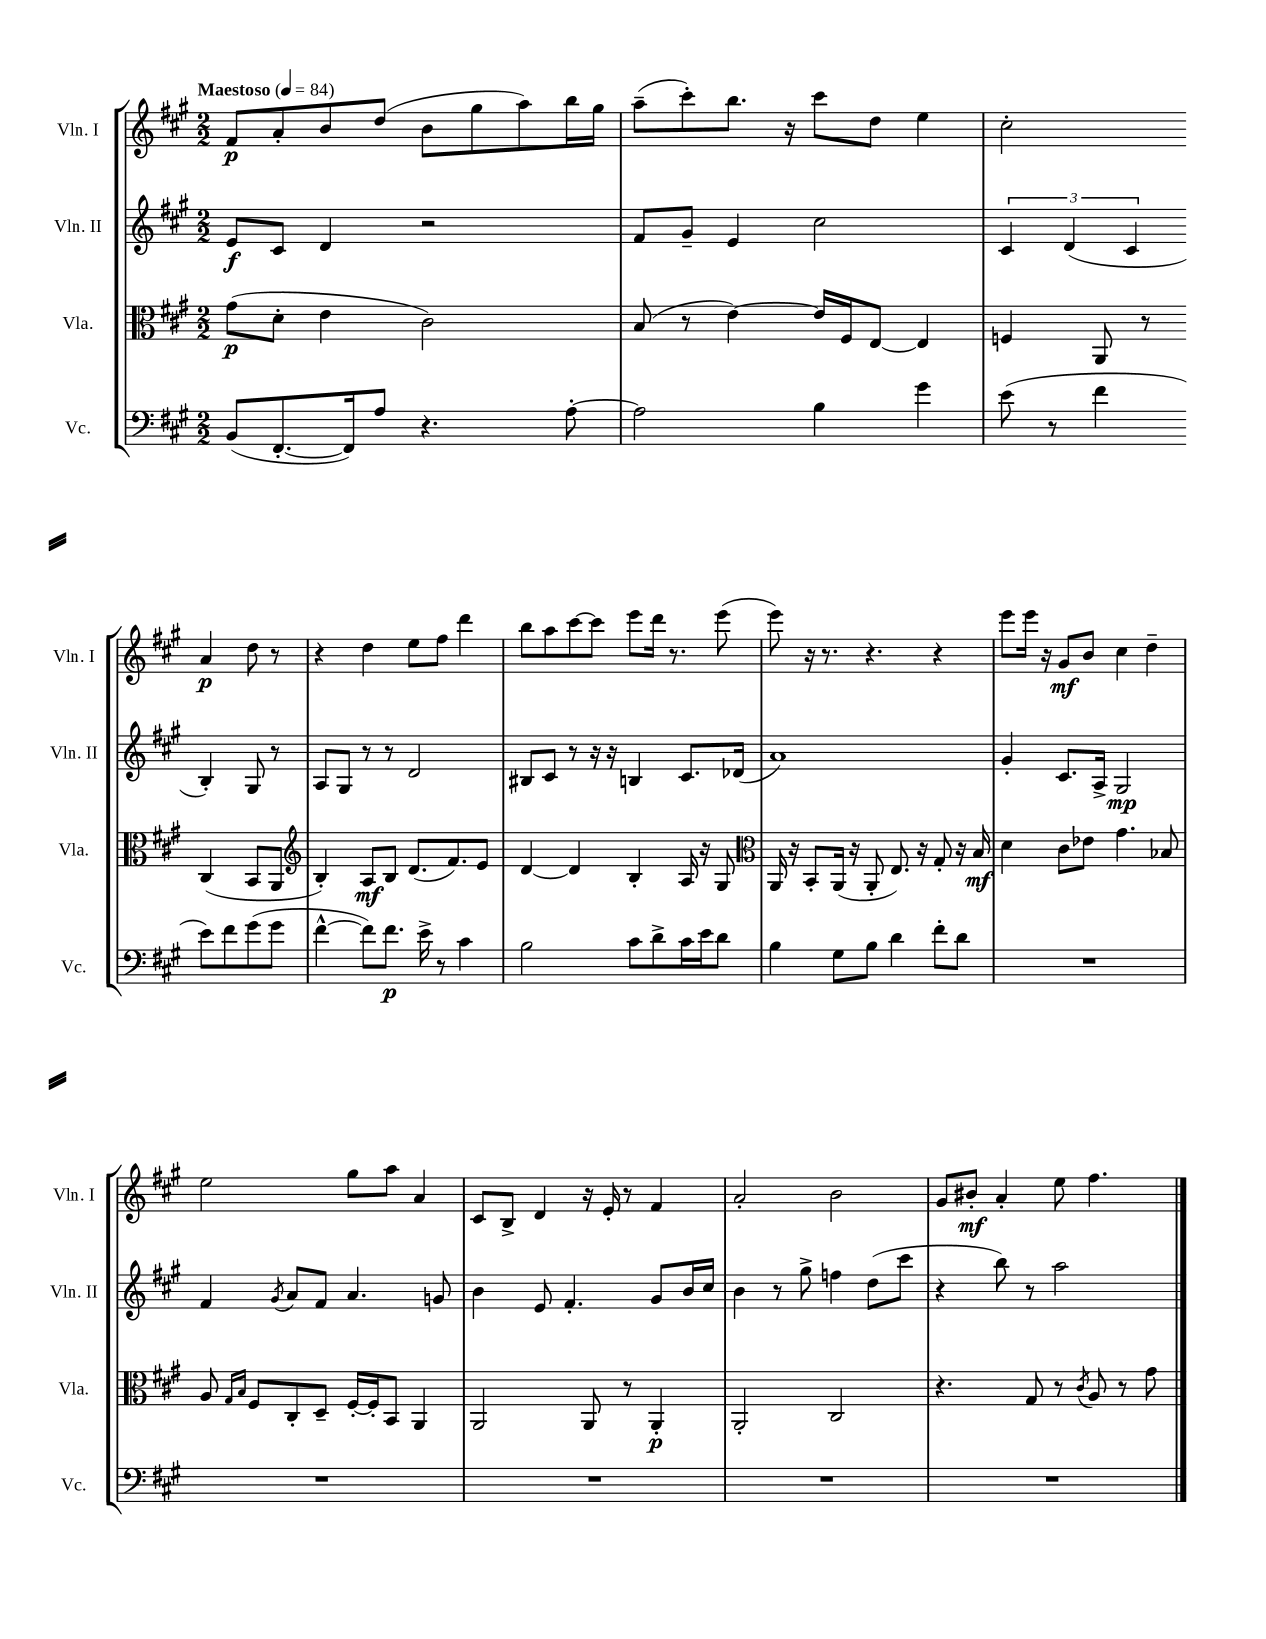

**kern	**dynam	**kern	**dynam	**kern	**dynam	**kern	**dynam
*part4	*part4	*part3	*part3	*part2	*part2	*part1	*part1
*staff4	*staff4	*staff3	*staff3	*staff2	*staff2	*staff1	*staff1
*I"Vc.	*	*I"Vla.	*	*I"Vln. II	*	*I"Vln. I	*
*I'Vc.	*	*I'Vla.	*	*I'Vln. II	*	*I'Vln. I	*
*clefF4	*	*clefC3	*	*clefG2	*	*clefG2	*
*k[f#c#g#]	*	*k[f#c#g#]	*	*k[f#c#g#]	*	*k[f#c#g#]	*
*M2/2	*	*M2/2	*	*M2/2	*	*M2/2	*
*MM84	*	*MM84	*	*MM84	*	*MM84	*
=1	=1	=1	=1	=1	=1	=1	=1
!	!	!	!	!	!	!LO:TX:a:B:t=Maestoso	!
(8BB/L	.	(8g#\L	p	8e/L	f	8f#/L	p
[8.FF#'/	.	8d'\J	.	8c#/J	.	8a'/	.
.	.	4e\	.	4d/	.	8b/	.
16FF#/k])	.	.	.	.	.	.	.
8A/J	.	.	.	.	.	(8dd/J	.
4.r	.	2c#\)	.	2r	.	8b\L	.
.	.	.	.	.	.	8gg#\	.
.	.	.	.	.	.	8aa\)	.
[8A'\	.	.	.	.	.	16bb\L	.
.	.	.	.	.	.	16gg#\JJ	.
=2	=2	=2	=2	=2	=2	=2	=2
2A\]	.	(8B/	.	8f#/L	.	(8aa~\L	.
.	.	8r	.	8g#~/J	.	8ccc#'\)	.
.	.	[4e\)	.	4e/	.	8.bb\J	.
.	.	.	.	.	.	16r	.
4B\	.	16e/LL]	.	2cc#\	.	8ccc#\L	.
.	.	16F#/J	.	.	.	.	.
.	.	[8E/J	.	.	.	8dd\J	.
4g#\	.	4E/]	.	.	.	4ee\	.
=3	=3	=3	=3	=3	=3	=3	=3
(8e\	.	4Fn/	.	6c#/	.	2cc#'\	.
8r	.	.	.	.	.	.	.
.	.	.	.	(6d/	.	.	.
4f#\	.	8AA/	.	.	.	.	.
.	.	.	.	6c#/	.	.	.
.	.	8r	.	.	.	.	.
8e\L)	.	(4C#/	.	4B'/)	.	4a/	p
8f#\	.	.	.	.	.	.	.
(8g#\	.	8BB/L	.	8G#/	.	8dd\	.
8g#\J	.	8AA/J	.	8r	.	8r	.
!!LO:LB:g=z
=4	=4	=4	=4	=4	=4	=4	=4
*	*	*clefG2	*	*	*	*	*
[4f#^^\	.	4B'/)	.	8A/L	.	4r	.
.	.	.	.	8G#/J	.	.	.
8f#\L])	.	8A/L	mf	8r	.	4dd\	.
8.f#\J	p	8B/J	.	8r	.	.	.
.	.	(8.d/L	.	2d/	.	8ee\L	.
16e^\	.	.	.	.	.	.	.
8r	.	.	.	.	.	8ff#\J	.
.	.	8.f#/)	.	.	.	.	.
4c#\	.	.	.	.	.	4ddd\	.
.	.	8e/J	.	.	.	.	.
=5	=5	=5	=5	=5	=5	=5	=5
2B\	.	[4d/	.	8B#X/L	.	8bb\L	.
.	.	.	.	8c#/J	.	8aa\	.
.	.	4d/]	.	8r	.	[8ccc#\	.
.	.	.	.	16r	.	8ccc#\J]	.
.	.	.	.	16r	.	.	.
8c#\L	.	4B'/	.	4Bn/	.	8eee\L	.
8d^\	.	.	.	.	.	16ddd\Jk	.
.	.	.	.	.	.	8.r	.
16c#\L	.	16A/	.	8.c#/L	.	.	.
16e\J	.	16r	.	.	.	.	.
8d\J	.	8G#/	.	.	.	(8eee\	.
.	.	.	.	(16d-X/Jk	.	.	.
=6	=6	=6	=6	=6	=6	=6	=6
*	*	*clefC3	*	*	*	*	*
4B\	.	16AA/	.	1a)	.	8eee\)	.
.	.	16r	.	.	.	.	.
.	.	8BB'/L	.	.	.	16r	.
.	.	.	.	.	.	8.r	.
8G#\L	.	(16AA/Jk	.	.	.	.	.
.	.	16r	.	.	.	.	.
8B\J	.	8AA'/	.	.	.	4.r	.
4d\	.	8.E/)	.	.	.	.	.
.	.	16r	.	.	.	.	.
8f#'\L	.	8G#'/	.	.	.	4r	.
8d\J	.	16r	.	.	.	.	.
.	.	16B/	mf	.	.	.	.
=7	=7	=7	=7	=7	=7	=7	=7
1r	.	4d\	.	4g#'/	.	8eee\L	.
.	.	.	.	.	.	16eee\Jk	.
.	.	.	.	.	.	16r	.
.	.	8c#\L	.	8.c#/L	.	8g#/L	mf
.	.	8e-X\J	.	.	.	8b/J	.
.	.	.	.	16A^/Jk	.	.	.
.	.	4.g#\	.	2G#/	mp	4cc#\	.
.	.	.	.	.	.	4dd~\	.
.	.	8B-X/	.	.	.	.	.
!!LO:LB:g=z
=8	=8	=8	=8	=8	=8	=8	=8
1r	.	8A/	.	4f#/	.	2ee\	.
.	.	16qqG#/LL	.	.	.	.	.
.	.	16qqB/JJ	.	.	.	.	.
.	.	8F#/L	.	.	.	.	.
.	.	.	.	8qg#/	.	.	.
.	.	8C#'/	.	8a/L	.	.	.
.	.	8D~/J	.	8f#/J	.	.	.
.	.	[16F#'/LL	.	4.a/	.	8gg#\L	.
.	.	16F#'/J]	.	.	.	.	.
.	.	8BB/J	.	.	.	8aa\J	.
.	.	4AA/	.	.	.	4a/	.
.	.	.	.	8gn/	.	.	.
=9	=9	=9	=9	=9	=9	=9	=9
1r	.	2AA/	.	4b\	.	8c#/L	.
.	.	.	.	.	.	8B^/J	.
.	.	.	.	8e/	.	4d/	.
.	.	.	.	4.f#'/	.	.	.
.	.	8AA/	.	.	.	16r	.
.	.	.	.	.	.	16e'/	.
.	.	8r	.	.	.	8r	.
.	.	4AA'/	p	8g#/L	.	4f#/	.
.	.	.	.	16b/L	.	.	.
.	.	.	.	16cc#/JJ	.	.	.
=10	=10	=10	=10	=10	=10	=10	=10
1r	.	2AA'/	.	4b\	.	2a'/	.
.	.	.	.	8r	.	.	.
.	.	.	.	8gg#^\	.	.	.
.	.	2C#/	.	4ffn\	.	2b\	.
.	.	.	.	(8dd\L	.	.	.
.	.	.	.	8ccc#\J	.	.	.
=11	=11	=11	=11	=11	=11	=11	=11
1r	.	4.r	.	4r	.	8g#/L	.
.	.	.	.	.	.	8b#X'/J	mf
.	.	.	.	8bb\)	.	4a'/	.
.	.	8G#/	.	8r	.	.	.
.	.	8r	.	2aa\	.	8ee\	.
.	.	8qc#/	.	.	.	.	.
.	.	8A/	.	.	.	4.ff#\	.
.	.	8r	.	.	.	.	.
.	.	8g#\	.	.	.	.	.
==	==	==	==	==	==	==	==
*-	*-	*-	*-	*-	*-	*-	*-
